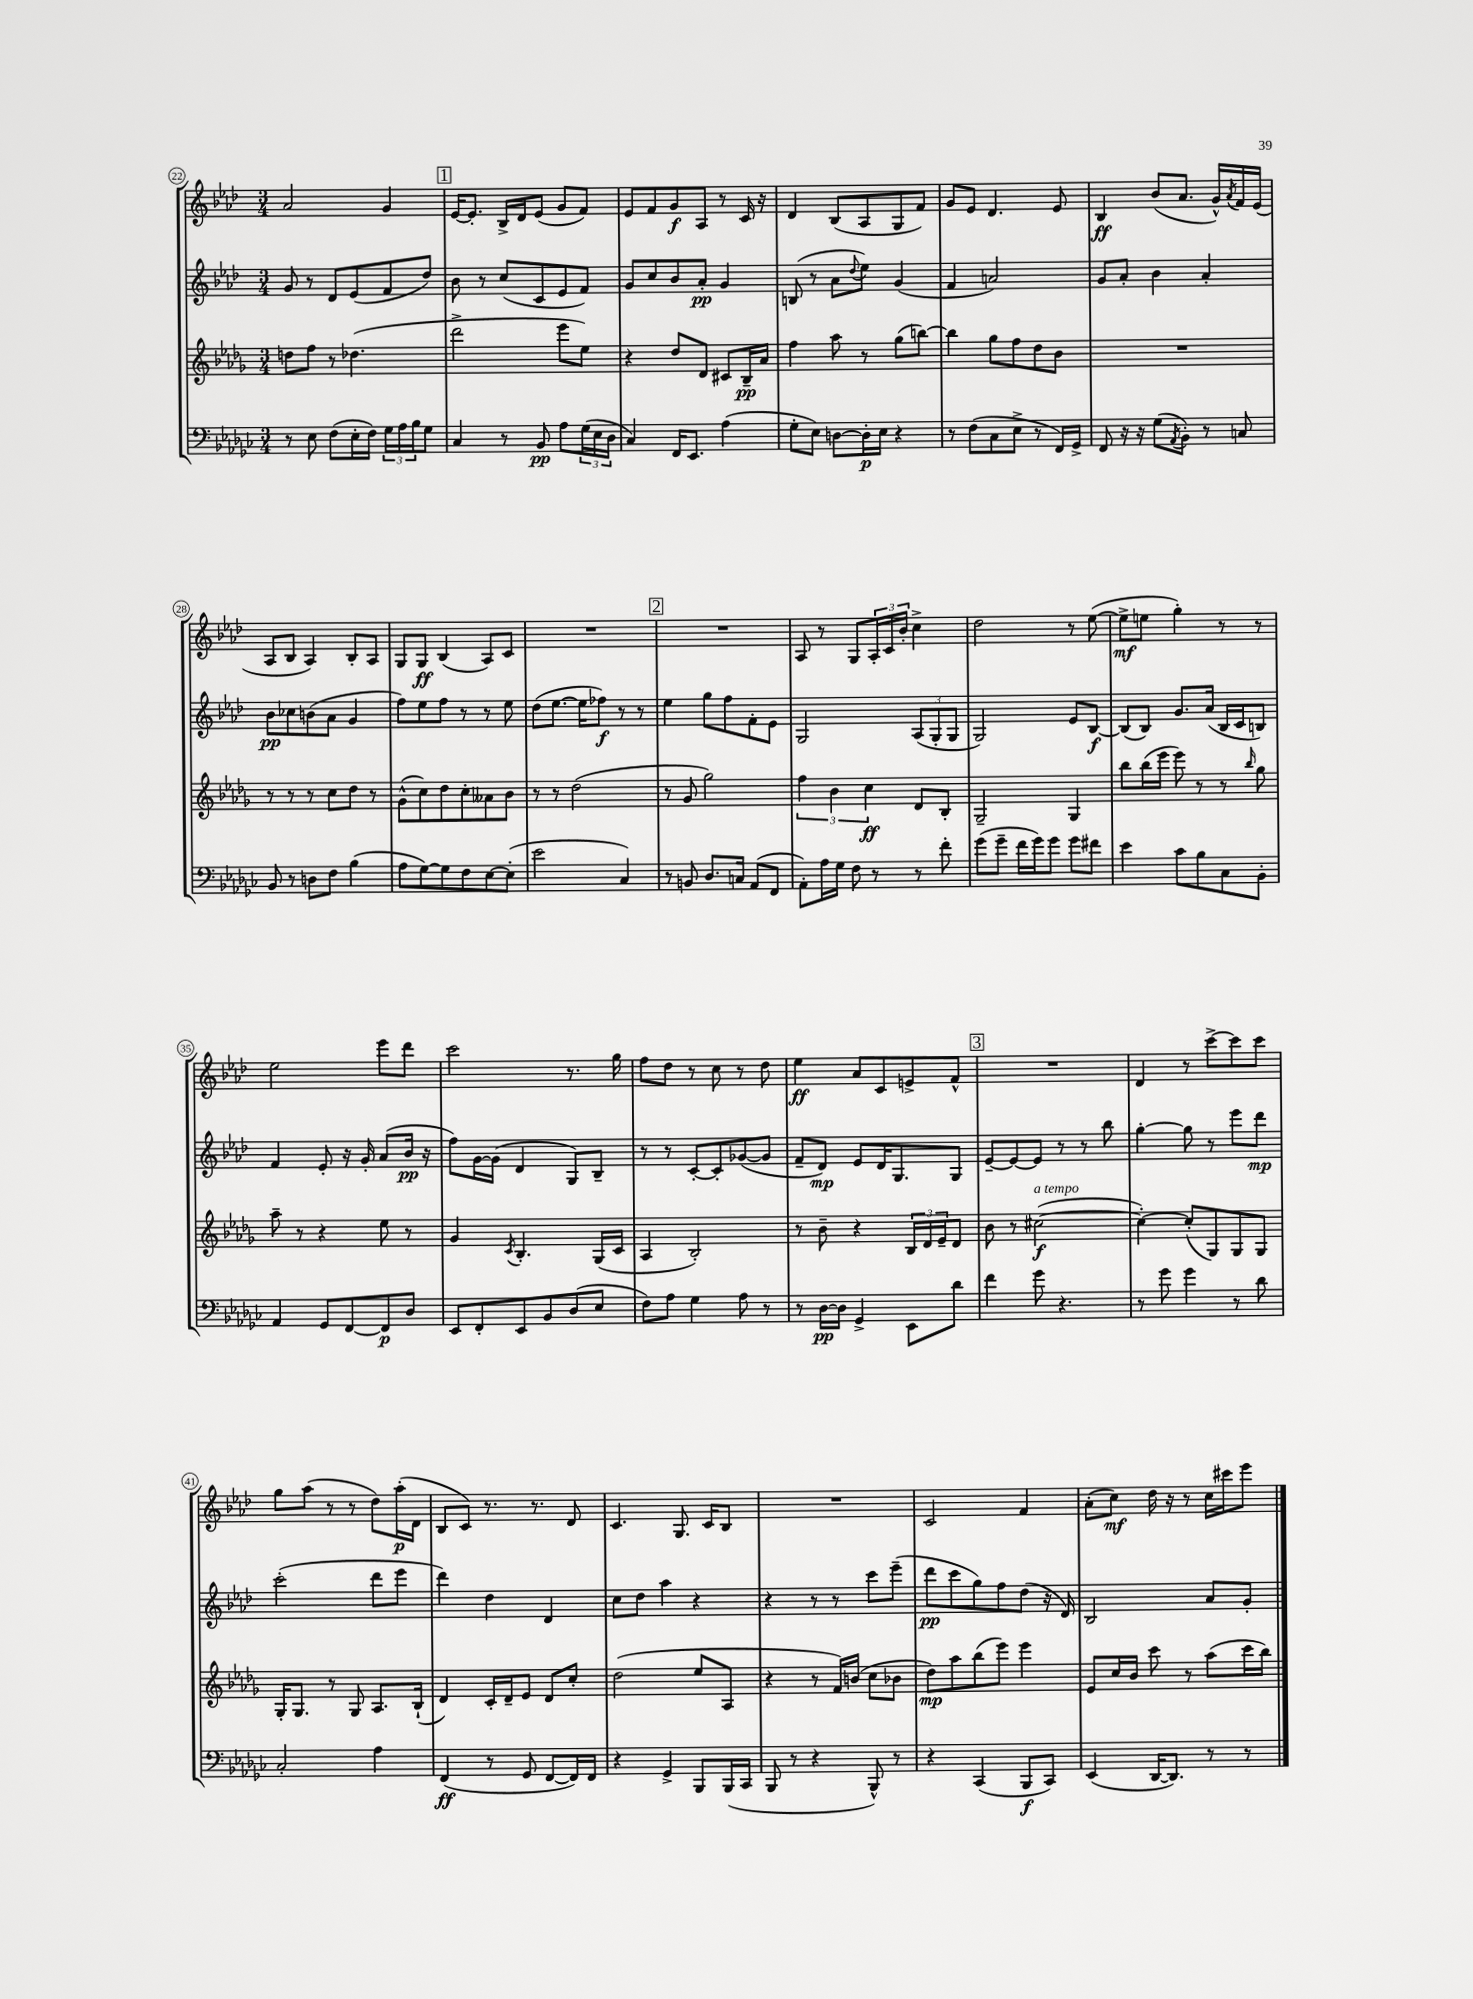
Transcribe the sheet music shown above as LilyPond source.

<<
\new StaffGroup <<
\new Staff = "s0" {
    \clef treble \key aes \major \numericTimeSignature \time 3/4
    aes'2 g'4 |
    \mark \markup { \box "1" } ees'16~ ees'8.-. bes16-> des'16 ees'8( g'8 f'8) |
    ees'8 f'8 g'8\f aes8 r8 c'16 r16 |
    des'4 bes8( aes8 g8 f'8) |
    g'8 ees'8 des'4. ees'8 |
    bes4\ff bes'8( aes'8. g'16-^) \acciaccatura { aes'8 } f'16 ees'16( |
    aes8 bes8 aes4) bes8-. aes8 |
    g8 g8\ff bes4( aes8) c'8 |
    R2. |
    \mark \markup { \box "2" } R2. |
    aes8 r8 g8 \tuplet 3/2 { aes16-. c'16 bes'16-. } c''4-> |
    des''2 r8 ees''8~( |
    ees''8->\mf e''8 g''4-.) r8 r8 |
    ees''2 ees'''8 des'''8 |
    c'''2 r8. g''16 |
    f''8 des''8 r8 c''8 r8 des''8 |
    ees''4\ff aes'8 c'8 e'8-> f'8-^ |
    \mark \markup { \box "3" } R2. |
    des'4 r8 c'''8~-> c'''8 c'''8 |
    g''8 aes''8( r8 r8 des''8) aes''16-.\p( des'16 |
    bes8 c'8) r8. r8. des'8 |
    c'4. g8. c'16 bes8 |
    R2. |
    c'2 f'4 |
    aes'8-.( c''8\mf) des''16 r16 r8 c''16 cis'''16 ees'''8 \bar "|." |
}
\new Staff = "s1" {
    \clef treble \key aes \major \numericTimeSignature \time 3/4
    g'8 r8 des'8 ees'8( f'8 des''8) |
    \mark \markup { \box "1" } bes'8 r8 c''8( c'8 ees'8 f'8) |
    g'8 c''8 bes'8 aes'8-.\pp g'4 |
    b8( r8 aes'8 \appoggiatura { des''8 } ees''8) g'4( |
    f'4 a'2) |
    g'8 aes'8-. bes'4 aes'4-. |
    bes'8\pp ces''8 b'8( aes'8 g'4 |
    f''8) ees''8 f''8 r8 r8 ees''8 |
    des''8( ees''8.~ ees''16 fes''8\f) r8 r8 |
    \mark \markup { \box "2" } ees''4 g''8 f''8 f'8-. ees'8 |
    g2 \tuplet 3/2 { aes8( g8-. g8 } |
    g2) ees'8 bes8~\f |
    bes8( bes8) g'8. aes'16( bes16 c'16 b8) |
    f'4 ees'8-. r16 g'16-. aes'8( bes'16\pp r16 |
    f''8) g'16~ g'16( des'4 g8) bes8-- |
    r8 r8 c'8~-. c'8-. ges'8~( ges'8 |
    f'8-- des'8\mp) ees'8 des'16 g8. g8 |
    \mark \markup { \box "3" } ees'8~-- ees'8~ ees'8 r8 r8 bes''8 |
    g''4~-. g''8 r8 ees'''8 des'''8\mp |
    c'''2-.( des'''8 ees'''8 |
    des'''4) des''4 des'4 |
    c''8 des''8 aes''4 r4 |
    r4 r8 r8 c'''8 ees'''8--( |
    des'''8\pp c'''8 g''8) f''8 des''8( r16 des'16) |
    bes2 aes'8 g'8-. \bar "|." |
}
\new Staff = "s2" {
    \clef treble \key des \major \numericTimeSignature \time 3/4
    d''8 f''8 r8 des''4.( |
    \mark \markup { \box "1" } des'''2-> ees'''8 ees''8) |
    r4 des''8 des'8 cis'8 bes16--\pp aes'16 |
    f''4 aes''8 r8 ges''8( b''8~) |
    b''4 ges''8 f''8 des''8 bes'8 |
    R2. |
    r8 r8 r8 c''8 des''8 r8 |
    ges'8-^( c''8) des''8 c''8-. aeses'8 bes'8 |
    r8 r8 des''2( |
    \mark \markup { \box "2" } r8 ges'8 ges''2) |
    \tuplet 3/2 { f''4 bes'4 c''4\ff } des'8 bes8-. |
    ges2-- ges4 |
    bes''8 bes''16( ees'''16 ees'''8) r8 r8 \grace { bes''16 } ges''8 |
    aes''8-- r8 r4 ees''8 r8 |
    ges'4 \acciaccatura { c'8 } bes4.-. ges16( c'16 |
    aes4 bes2-.) |
    r8 bes'8-- r4 \tuplet 3/2 { bes16 des'16 ees'16-- } des'8 |
    \mark \markup { \box "3" } bes'8 r8 cis''2~\f^\markup { \italic "a tempo" }( |
    cis''4~-.) cis''8-.( ges8) ges8 ges8 |
    ges16-. ges8. r8 ges8 aes8. bes16-!( |
    des'4) c'16-. des'16-- ees'8 des'8 c''8-. |
    des''2( ees''8 aes8 |
    r4 r8 f'16) b'16( c''8 bes'8 |
    des''8\mp) aes''8 bes''8( ees'''8) ees'''4 |
    ees'8 c''16 bes'16 c'''8 r8 aes''8( c'''16 bes''16) \bar "|." |
}
\new Staff = "s3" {
    \clef bass \key ges \major \numericTimeSignature \time 3/4
    r8 ees8 f8( ees16-. f16) \tuplet 3/2 { ges16 aes16 bes16 } ges8 |
    \mark \markup { \box "1" } ces4 r8 bes,8\pp aes8 \tuplet 3/2 { ges16( ees16 des16 } |
    ces4) f,16 ees,8. aes4( |
    ges8-. ees8) d8~ d16-.\p ees16 r4 |
    r8 f8( ces8 ees8-> r8 f,16) ges,16-> |
    f,8 r16 r16 ges8( \acciaccatura { aes,8 } bes,8-.) r8 c8 |
    bes,8 r8 d8 f8 bes4( |
    aes8 ges8~) ges8 f8 ees8~ ees8-.( |
    ees'2 ces4) |
    \mark \markup { \box "2" } r8 b,8 des8. c16 aes,8( f,8 |
    aes,8-.) aes16 ges16 f8 r8 r8 f'8-. |
    ges'8( ges'8-- f'16 ges'16) ges'8 ges'8 fis'8 |
    ees'4 ces'8 bes8 ces8 bes,8-. |
    aes,4 ges,8 f,8~ f,8\p des8 |
    ees,8 f,8-. ees,8 bes,8 des8( ees8 |
    f8) aes8 ges4 aes8 r8 |
    r8 des16~\pp des16 ges,4-> ees,8 des'8 |
    \mark \markup { \box "3" } f'4 ges'8 r4. |
    r8 ges'8 ges'4 r8 des'8 |
    ces2-. aes4 |
    f,4\ff( r8 ges,8 f,8~ f,16) f,16 |
    r4 ges,4-> bes,,8 bes,,16( ces,16 |
    bes,,8 r8 r4 bes,,8-^) r8 |
    r4 ces,4( bes,,8\f ces,8) |
    ees,4( des,16~ des,8.) r8 r8 \bar "|." |
}
>>
>>
\layout { \context { \Score currentBarNumber = #22 \override BarNumber.stencil = #(make-stencil-circler 0.1 0.3 ly:text-interface::print) } }
